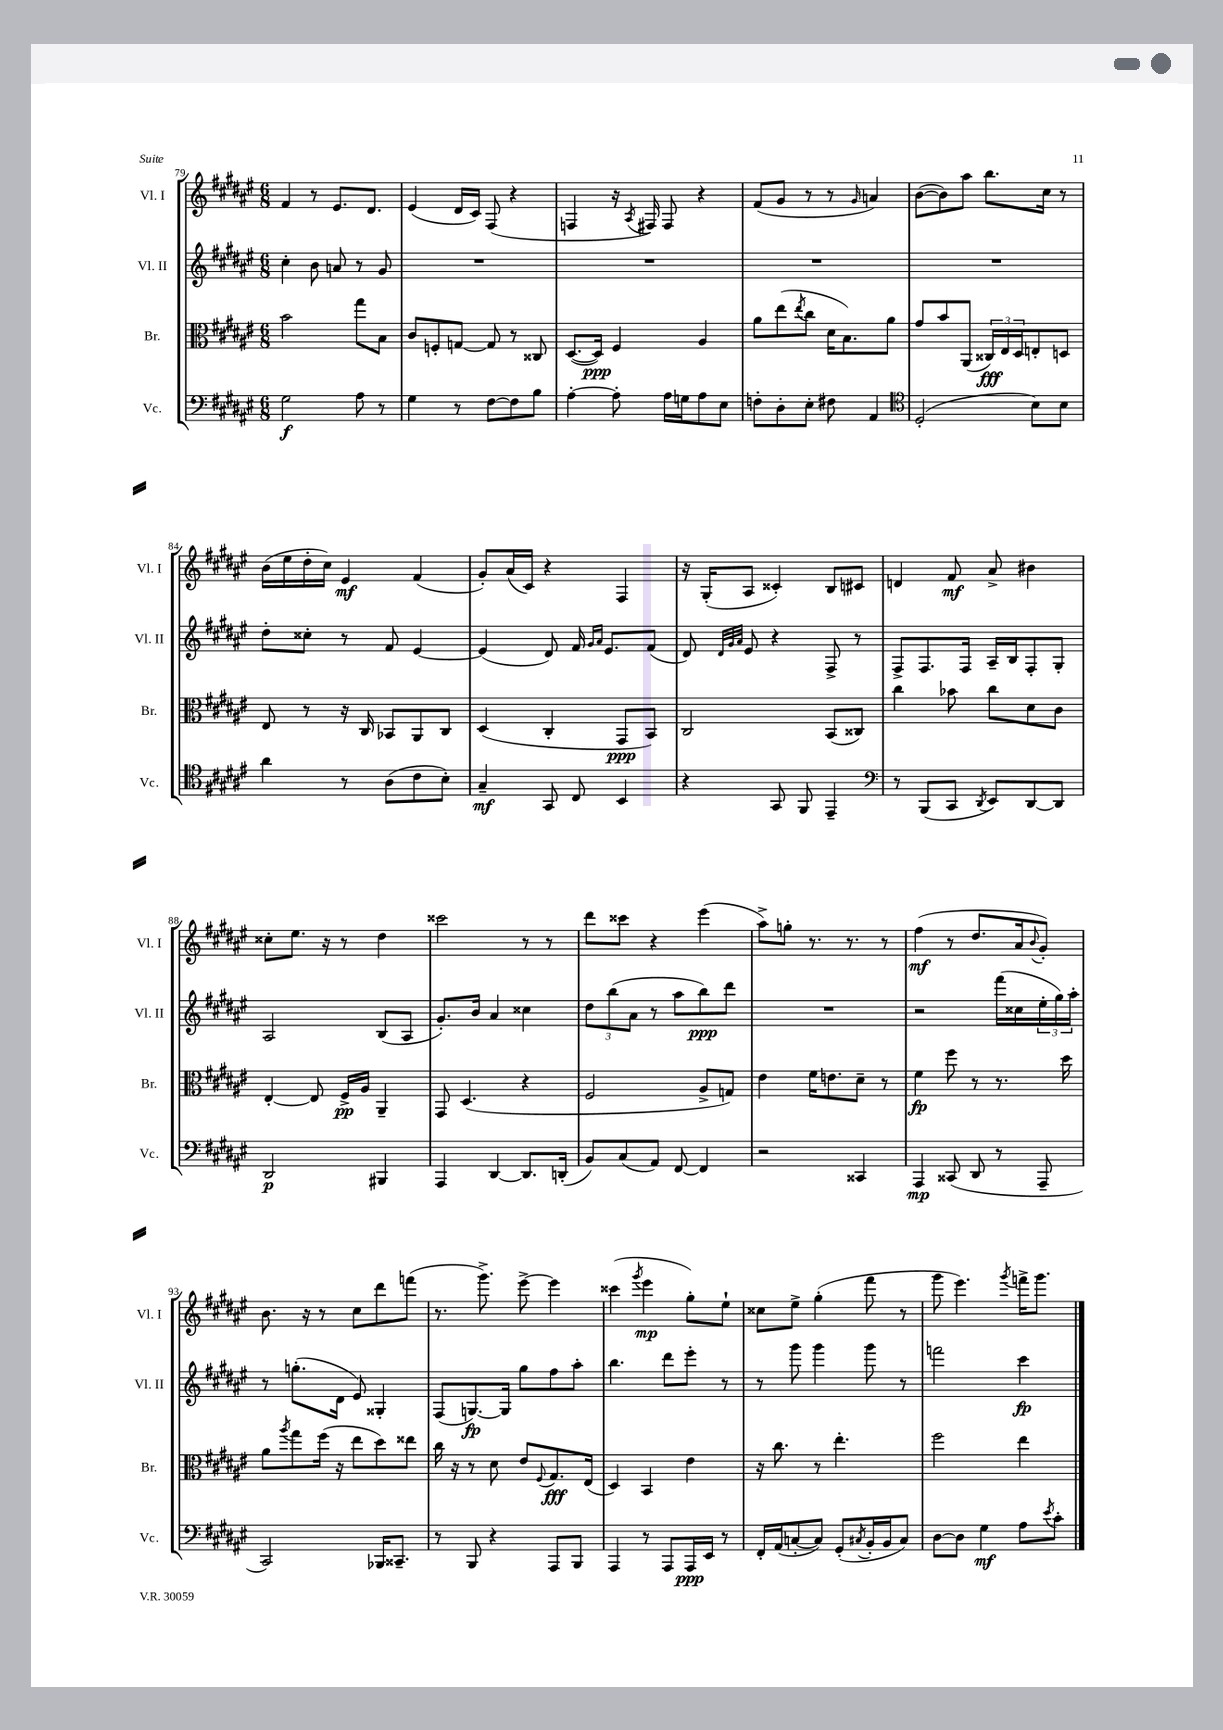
<<
\new StaffGroup <<
\new Staff = "s0" \with { instrumentName = "Vl. I" shortInstrumentName = "Vl. I" } {
    \clef treble \key fis \major \numericTimeSignature \time 6/8
    fis'4 r8 eis'8. dis'8. |
    eis'4( dis'16 cis'16) fis8( r4 |
    f4 r16 \acciaccatura { ais8 } fis16) fis8 r4 |
    fis'8( gis'8 r8 r8 \grace { gis'16 } a'4) |
    b'8~( b'8) ais''8 b''8. cis''16 r8 |
    b'16( eis''16 dis''16-. cis''16) eis'4\mf fis'4( |
    gis'8-.) ais'16( cis'16) r4 fis4 |
    r16 gis16-.( ais8 cisis'4-.) b8 cis'8 |
    d'4 fis'8\mf ais'8-> bis'4 |
    cisis''8-. eis''8. r16 r8 dis''4 |
    cisis'''2 r8 r8 |
    dis'''8 cisis'''8 r4 eis'''4( |
    ais''8->) g''8-. r8. r8. r8 |
    fis''4\mf( r8 dis''8. ais'16 \appoggiatura { b'8 } gis'8-.) |
    b'8. r16 r8 cis''8 dis'''8 f'''8( |
    r8. gis'''8.->) eis'''8~-> eis'''4 |
    cisis'''4( \acciaccatura { gis'''8 } eis'''4\mp gis''8-.) eis''8-! |
    cisis''8 eis''8-> gis''4-.( fis'''8 r8 |
    gis'''8 eis'''4.) \acciaccatura { gis'''8 } f'''16-> gis'''8. \bar "|." |
}
\new Staff = "s1" \with { instrumentName = "Vl. II" shortInstrumentName = "Vl. II" } {
    \clef treble \key fis \major \numericTimeSignature \time 6/8
    cis''4-. b'8 a'8 r8 gis'8 |
    R2. |
    R2. |
    R2. |
    R2. |
    dis''8-. cisis''8-. r8 fis'8 eis'4~ |
    eis'4( dis'8) fis'16 \grace { gis'16 ais'16 } eis'8. fis'8( |
    dis'8) \grace { dis'32 gis'32 ais'32 } eis'8 r4 fis8-> r8 |
    fis8-> fis8. fis16 ais16-- b16 fis8-. gis8-. |
    ais2 b8( ais8 |
    gis'8.-.) b'16 ais'4 cisis''4 |
    \tuplet 3/2 { dis''8 b''8( ais'8 } r8 ais''8 b''8\ppp) dis'''8 |
    R2. |
    r2 fis'''16( cisis''16 \tuplet 3/2 { eis''16-. gis''16) ais''16-. } |
    r8 g''8.-.( dis'16 eis'8) gisis4-. |
    fis8( g8.~\fp) g16 gis''8 fis''8 ais''8-. |
    b''4. dis'''8 eis'''8-. r8 |
    r8 gis'''8 gis'''4 gis'''8 r8 |
    f'''2 cis'''4\fp \bar "|." |
}
\new Staff = "s2" \with { instrumentName = "Br." shortInstrumentName = "Br." } {
    \clef alto \key fis \major \numericTimeSignature \time 6/8
    b'2 gis''8 b8 |
    cis'8 f8-. g8~ g8 r8 cisis8 |
    dis8.~( dis16\ppp) fis4 ais4 |
    ais'8 eis''8( \acciaccatura { eis''8 } cis''8 dis'16 b8.) ais'8 |
    gis'8 b'8 ais,8( \tuplet 3/2 { cisis16\fff) eis16 dis16 } e8-. d8 |
    eis8 r8 r16 cis16 bes,8 ais,8 cis8 |
    dis4( cis4-. gis,8\ppp b,8) |
    cis2 b,8( cisis8) |
    cis''4 bes'8 cis''8 dis'8 cis'8 |
    eis4~-. eis8 fis16->\pp ais16 ais,4-- |
    gis,8 dis4.( r4 |
    fis2 ais8-> g8) |
    eis'4 fis'16 e'8. dis'8-- r8 |
    fis'4\fp fis''8 r8 r8. dis''16 |
    ais'8 \acciaccatura { ais''8 } gis''8 fis''16( r16 eis''8 dis''8) eisis''8 |
    cis''16 r16 r8 dis'8 eis'8 \appoggiatura { fis8 } gis8.\fff eis16( |
    dis4) b,4 eis'4 |
    r16 cis''8. r8 eis''4.-. |
    fis''2 eis''4 \bar "|." |
}
\new Staff = "s3" \with { instrumentName = "Vc." shortInstrumentName = "Vc." } {
    \clef bass \key fis \major \numericTimeSignature \time 6/8
    gis2\f ais8 r8 |
    gis4 r8 fis8~ fis8 b8 |
    ais4~-. ais8-. ais16 g16 ais8 eis8 |
    f8-. dis8-. eis8-. fis8 ais,4 |
    \clef tenor dis2-.( b8) b8 |
    ais'4 r8 ais8( cis'8 b8-.) |
    gis4--\mf gis,8 cis8 b,4 |
    r4 gis,8 fis,8 eis,4-- |
    \clef bass r8 b,,8( cis,8 \acciaccatura { dis,8 } eis,8) dis,8~ dis,8 |
    dis,2\p bis,,4 |
    ais,,4 dis,4~ dis,8. d,16-.( |
    b,8) cis8( ais,8) fis,8~ fis,4 |
    r2 cisis,4 |
    ais,,4\mp cisis,8( dis,8 r8 ais,,8-- |
    cis,2) bes,,16 cisis,8.-- |
    r8 b,,8 r4 ais,,8 b,,8 |
    ais,,4 r8 ais,,8 ais,,16\ppp eis,16 r8 |
    fis,16-. ais,16( c8~-. c8) gis,8-.( \acciaccatura { cis8 } b,16-. b,16 cis8) |
    dis8~ dis8 gis4\mf ais8 \acciaccatura { eis'8 } cis'8-. \bar "|." |
}
>>
>>
\layout { \context { \Score currentBarNumber = #79 } }
